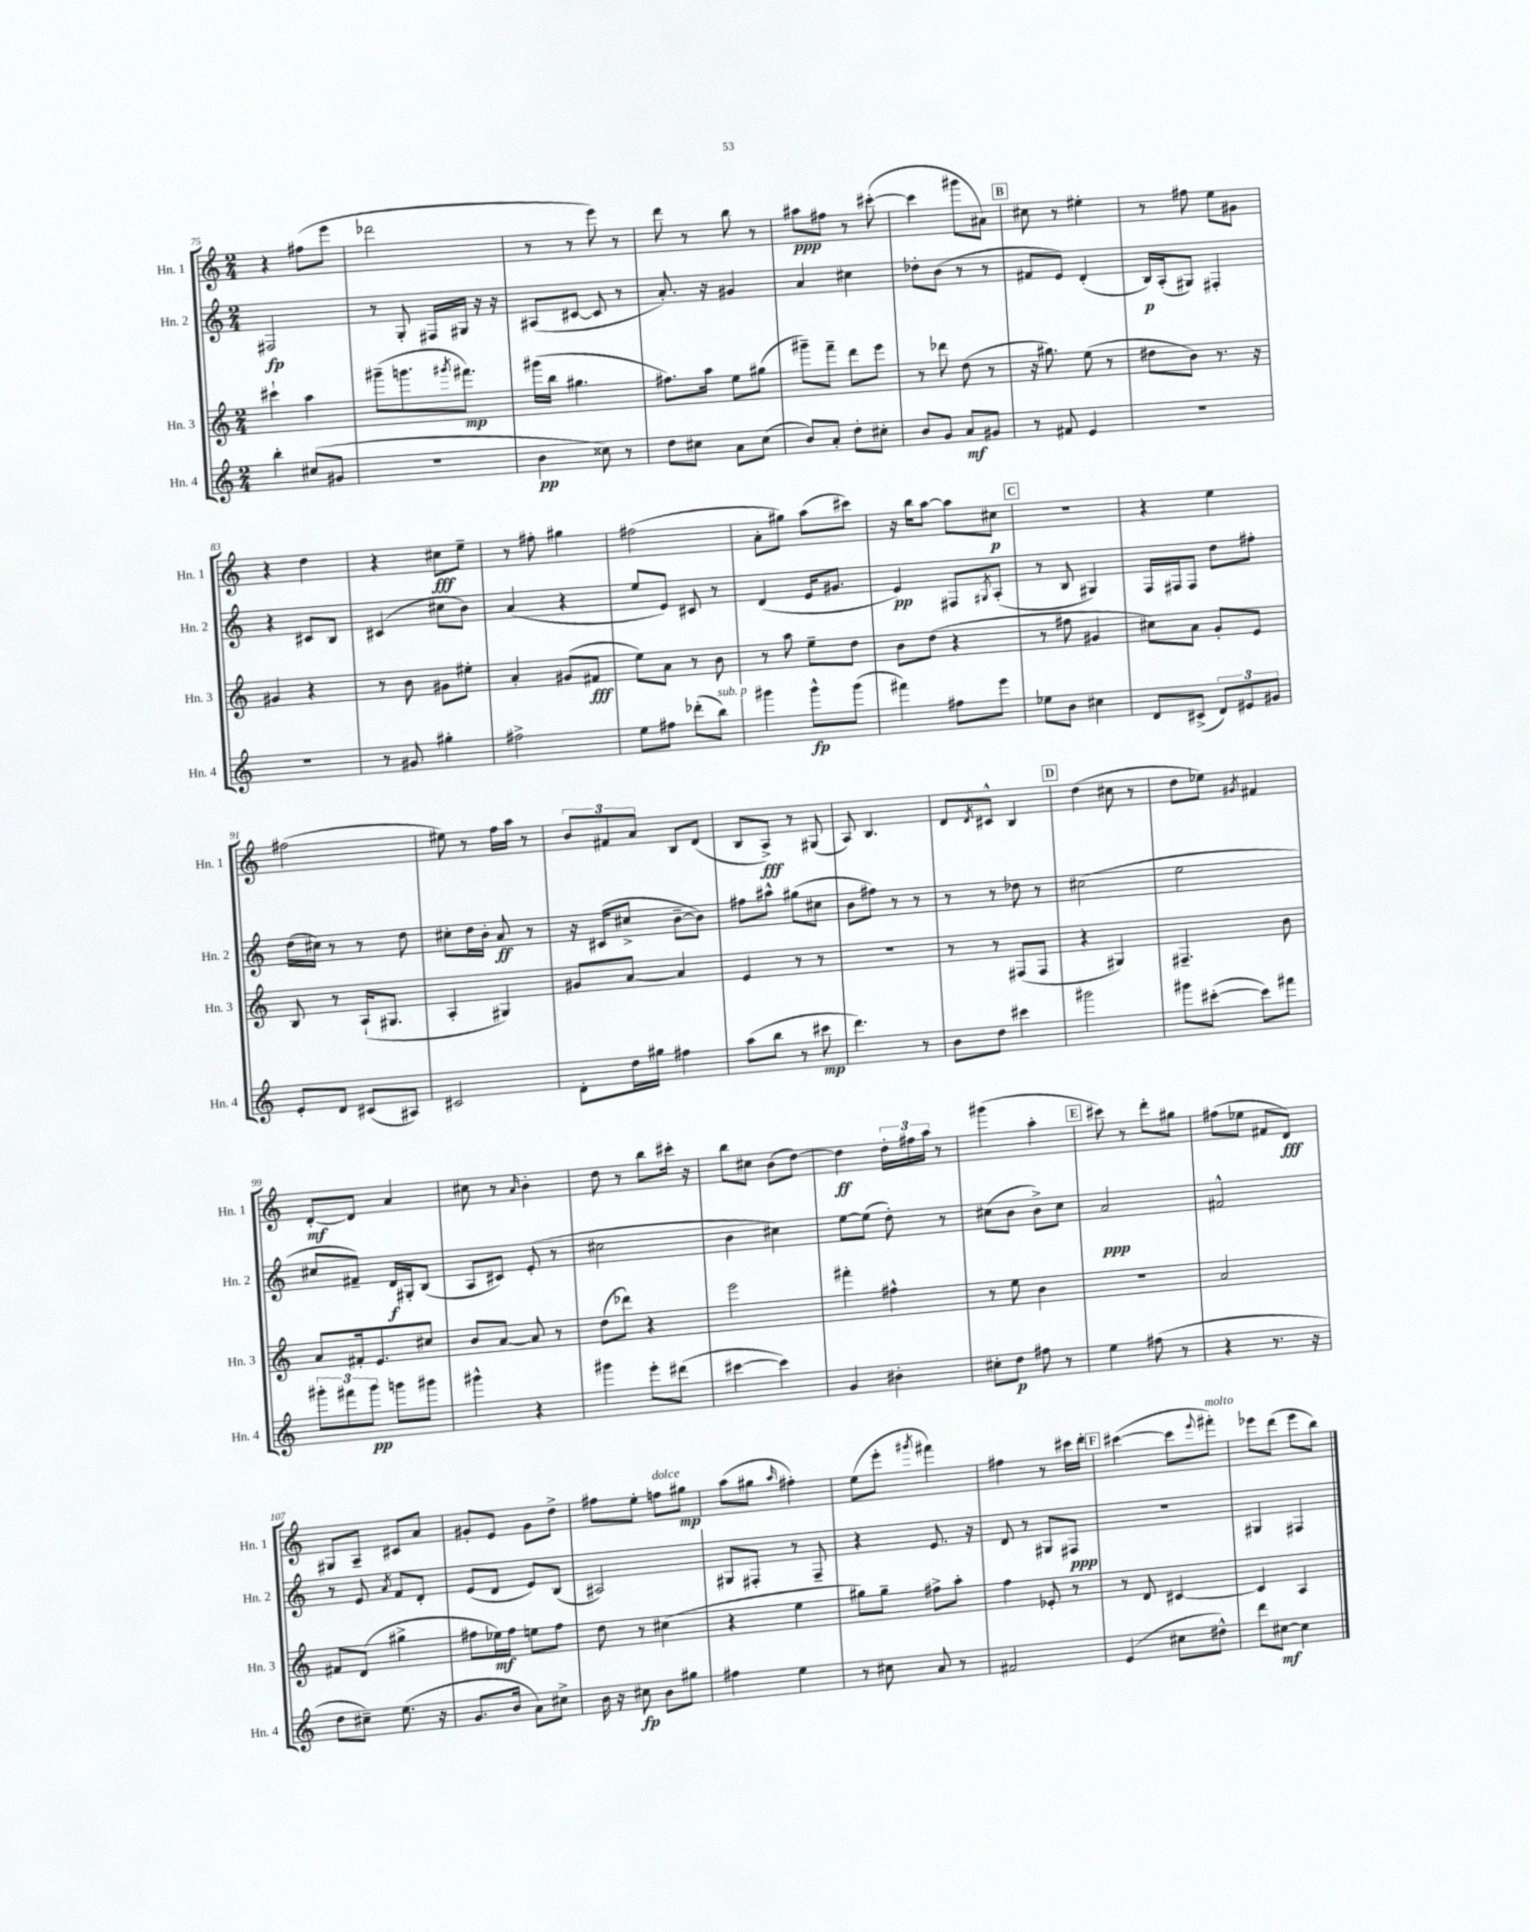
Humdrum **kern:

**kern	**kern	**kern	**kern
*staff4	*staff3	*staff2	*staff1
*clefG2	*clefG2	*clefG2	*clefG2
*k[]	*k[]	*k[]	*k[]
*M2/4	*M2/4	*M2/4	*M2/4
4bb'	4ccc#`	2F#	4r
(8cc#	4aa	.	(8ff#
8g#	.	.	8eee
=	=	=	=
2r	(8ggg#~	8r	2ddd-
.	8.ggg	8G'	.
.	.	16F#	.
.	8qggg#	.	.
.	8.fff#)	16G#	.
.	.	16r	.
.	.	16r	.
=	=	=	=
4b	(16ggg#	(8A#	8r
.	16bb	.	.
.	4.gg#	[8c#	8r
8cc##)	.	8c#]	8eee)
8r	.	8r	8r
=	=	=	=
8dd	8.ff#)	8.a')	8ddd
8cc#	.	.	8r
.	16aa	16r	.
8a	8ee	4g#	8bb
(8cc#	(8gg#	.	8r
=	=	=	=
8b)	8ggg#~)	4a	8aa#
8a'	8fff~	.	8ff#
8dd'	8ddd	4cc#	8r
8cc#'	8eee	.	([8ccc#'
=	=	=	=
8b	8r	8dd-'	4ccc#]
8g	8ddd-	(8b	.
8a	(8dd	8r	8ggg#
8g#	8r	8r	8a#)
=	=	=	=
8r	16r	8f#	8cc#
.	8.gg#)	.	.
8f#	.	8e)	8r
4e	(8ee	(4d'	4ee#'
.	8r	.	.
=	=	=	=
2r	8dd#	16B)	8r
.	.	(16A'	.
.	8b)	8G#)	8ff#
.	8.r	4F#'	8ee
.	.	.	8g#
.	16r	.	.
=	=	=	=
2r	4g#	4r	4r
.	4r	8c#	4dd
.	.	8B	.
=	=	=	=
8r	8r	(4c#	4r
8g#	8b	.	.
4gg#'	8g#	8cc#	8cc#
.	8ee#'	8b)	8ee~
=	=	=	=
2ff#^	4a'	(4a	8r
.	.	.	8ff#'
.	(8g#	4r	4gg#
.	8f#	.	.
=	=	=	=
8ee	8ee)	8ee	(2ff#
8ff#	8a	8e)	.
(8ddd-'	8r	8c#	.
8bb)	8b	8r	.
=	=	=	=
4ggg#	8r	(4d	8a'
.	8aa	.	8gg#)
8ggg#^^	8ee~	16e	(8aa
.	.	8.g#	.
(8ggg#	8dd	.	8ccc#)
=	=	=	=
4fff#)	8b	4e)	16r
.	.	.	16bb
.	(8dd	.	[8aa
8ff#	4r	8F#	8aa]
.	.	8qG#	.
8eee	.	(8A'	8cc#
=	=	=	=
8ee-	8r	8r	2r
8b	8ff#	8B	.
4cc#	4g#	4G#)	.
=	=	=	=
8d	8cc#)	16F	4r
.	.	16F#	.
(8c#^	8a	8F#	.
12d)	8g'	8dd	4ee
12e#	.	.	.
.	8e	8ff#'	.
12g#	.	.	.
=	=	=	=
8e'	8B	(16dd	(2ff#
.	.	16cc#)	.
8d	8r	8r	.
(8c#	(16A`	8r	.
.	8.G#	.	.
8A#)	.	8dd	.
=	=	=	=
2c#	4A'	8cc#'	8ee#)
.	.	16dd	8r
.	.	16b'	.
.	4G#)	8a	16ff
.	.	.	16aa
.	.	8r	8r
=	=	=	=
8d'	8g#	16r	12b
.	.	(16c#	.
.	.	.	12f#
16dd	[8a	8cc#^	.
.	.	.	12a
16gg#	.	.	.
4ff#	4a]	[8b~	8B
.	.	8b])	(8d
=	=	=	=
(8aa	4e	8ff#	8B
8bb	.	8aa#^^	8A^)
8r	8r	(8gg#	8r
8ccc#	8r	8cc#	(8G#
=	=	=	=
4.ddd)	2r	8b	8A)
.	.	8ff#)	4.B
.	.	8r	.
8r	.	8r	.
=	=	=	=
8b	8r	8r	8d
.	.	.	8qd
8dd	8r	8r	8c#^^
4ccc#	(8F#	8dd-	4B
.	8F#	8r	.
=	=	=	=
2ggg#	4r	(2cc#	(4dd
.	4G#)	.	8cc#
.	.	.	8r
=	=	=	=
8ggg#	4.F#~	2ee	8dd
([8ccc#'	.	.	8ee-)
.	.	.	8qg#
8ccc#])	.	.	4f#
8fff#	8b	.	.
=	=	=	=
12ggg#'	8a	8cc#	[8d'
12fff#	.	.	.
.	16f#'	8f#~)	8d]
12ggg#	.	.	.
.	8.e	.	.
8ggg	.	16d	4a
.	.	16G#'	.
8ggg#	8cc#	(8B	.
=	=	=	=
4ggg#^^	8b	8A	8cc#
.	[8a	8c#)	8r
.	.	.	16qqa
4r	8a]	(8e'	4b'
.	8r	8r	.
=	=	=	=
4ggg#	(8dd	2cc#	8dd
.	8ddd-)	.	8r
8eee'	4r	.	8bb
(8ddd#	.	.	16ccc#'
.	.	.	16r
=	=	=	=
[4ccc#	2eee	4b	8bb
.	.	.	8cc#
4ccc#])	.	4cc#)	(8b
.	.	.	[8dd)
=	=	=	=
4g	4fff#'	[8ee	4dd]
.	.	(8ee]	.
4b#'	4ff#^^	8dd')	24dd'
.	.	.	24ff#
.	.	.	24aa
.	.	8r	8r
=	=	=	=
8cc#'	8r	(8cc#	(4ggg#
8dd	8ee	8b	.
8ff#	4b	8b^)	4aa'
8r	.	8cc#	.
=	=	=	=
4ee	2r	2a	8ccc#)
.	.	.	8r
(8ff#	.	.	8ddd'
8r	.	.	8gg#
=	=	=	=
4r	2a	2f#^^	(8ff#
.	.	.	8ee-
8.r	.	.	8f#
.	.	.	8d)
16r	.	.	.
=	=	=	=
8dd	8f#	8r	8G#
8cc#~)	(8d	8e	8A~
.	.	8qa	.
(8.ee	4gg#^	8f	8c#
.	.	8d'	8a
16r	.	.	.
=	=	=	=
8.g	8ff#	(8e	8g#'
.	16ee-)	8d	8e
16b	16ff#	.	.
8a)	8ee	8e)	8g#
8cc#^	8ff#	(8B	8dd^
=	=	=	=
16b	8dd	2A#)	8ff#
16r	.	.	.
8cc#	8r	.	8ee'
8b	(4cc#	.	8ff
8gg#	.	.	8gg#
=	=	=	=
4ff#	4r	8G#	(8aa
.	.	8F#'	8gg#
.	.	.	16qqaa
4ee	4ee	8r	4ff#')
.	.	8F#~	.
=	=	=	=
8r	8gg#)	4r	(8ee
8cc#	8gg#~	.	8eee'
.	.	.	8qggg#
8a	8ff#^	8.e	4fff#)
8r	8aa'	.	.
.	.	16r	.
=	=	=	=
2f#	4ff	8d	4ff#
.	.	8r	.
.	8e-'	8G#	8r
.	8r	8F#	16ccc#
.	.	.	16ddd'
=	=	=	=
(4e	8r	2r	([4ccc#
.	8d	.	.
8cc#	[4c#	.	8ccc#]
.	.	.	8qqeee
8dd#^^)	.	.	8fff#')
=	=	=	=
8ddd	4c#]	4G#	8eee-
[8cc#	.	.	(8ddd
4cc#]	4A	4F#	8eee-
.	.	.	8bb)
==	==	==	==
*-	*-	*-	*-
